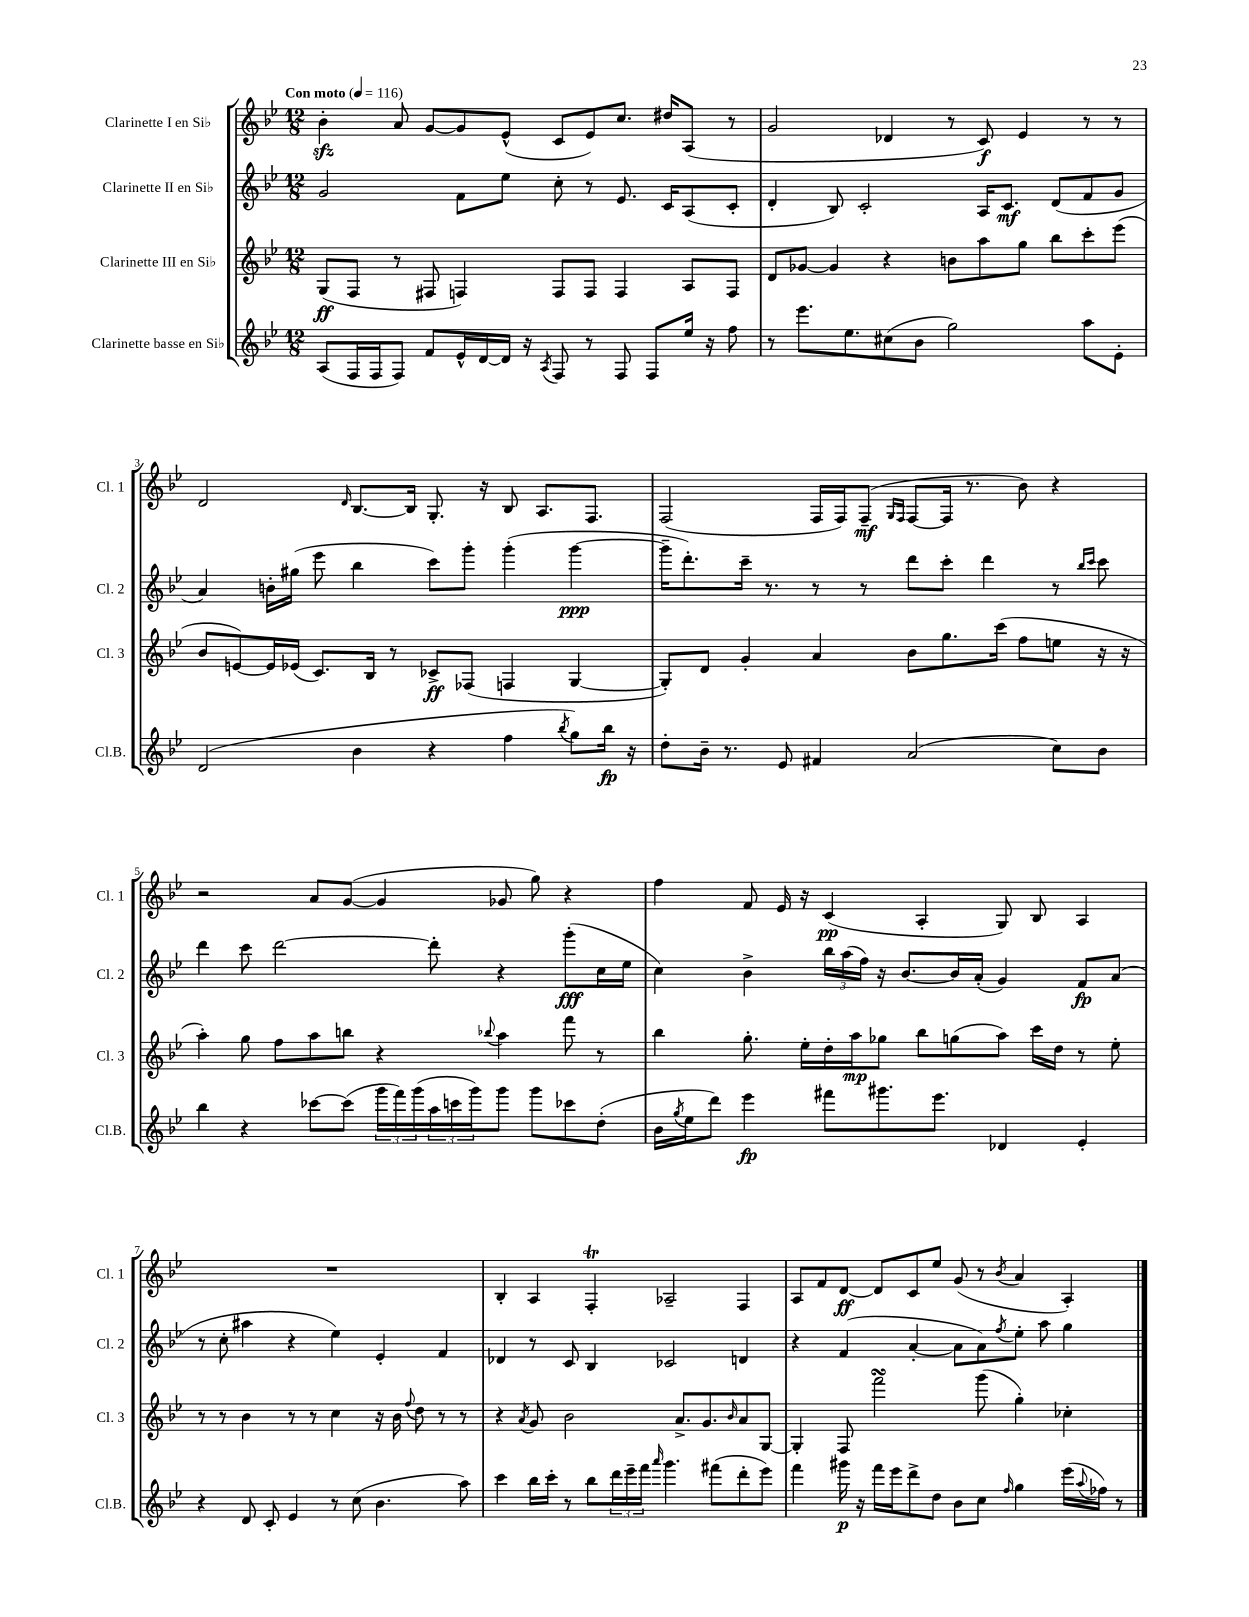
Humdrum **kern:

**kern	**kern	**kern	**kern
*staff4	*staff3	*staff2	*staff1
*clefG2	*clefG2	*clefG2	*clefG2
*k[b-e-]	*k[b-e-]	*k[b-e-]	*k[b-e-]
*M12/8	*M12/8	*M12/8	*M12/8
*MM116	*MM116	*MM116	*MM116
(8A	(8G	2g	4b-'
16F	8F	.	.
16F	.	.	.
8F)	8r	.	8a
8f	8F#	.	[8g
16e-^^	4F)	8f	8g]
[16d	.	.	.
16d]	.	8ee-	(8e-^^
16r	.	.	.
8qA	.	.	.
8F	8F	8cc'	8c
8r	8F	8r	8e-)
8F	4F	8.e-	8.cc
8F	.	.	.
.	.	16c	16dd#
16ee-	8A	(8A	(8A
16r	.	.	.
8ff	8F	8c'	8r
=	=	=	=
8r	8d	4d'	2g
8.eee-	[8g-	.	.
.	4g-]	8B-)	.
8.ee-	.	.	.
.	.	2c'	.
(8cc#	4r	.	4d-
8b-	.	.	.
2gg)	8b	.	8r
.	8aa	16A	8c)
.	.	8.c	.
.	8gg	.	4e-
.	8bb-	(8d	.
8aa	8ccc'	8f	8r
8e-'	(8eee-	8g	8r
=	=	=	=
(2d	8b-	4a)	2d
.	[8e)	.	.
.	16e]	16b'	.
.	(16e-	(16gg#	.
.	8.c)	8eee-	.
.	.	.	16qqd
4b-	.	4bb-	[8.B-
.	16B-	.	.
.	8r	.	.
.	.	.	16B-]
4r	8c-^	8ccc)	8.G'
.	(8F-	8ggg'	.
.	.	.	16r
4ff	4F	(4ggg'	8B-
.	.	.	8.A
8qbb-	.	.	.
8gg)	[4G	[4ggg	.
.	.	.	8.F
16bb-	.	.	.
16r	.	.	.
=	=	=	=
8dd'	8G'])	16ggg~]	(2F
.	.	8.ddd')	.
16b-~	8d	.	.
8.r	.	.	.
.	4g'	16ccc~	.
.	.	8.r	.
8e-	.	.	.
4f#	4a	8r	16F
.	.	.	16F)
.	.	8r	(8F~
.	.	.	16qqG
.	.	.	16qqF
(2a	8b-	8ddd	[8F
.	8.gg	8ccc'	16F]
.	.	.	8.r
.	.	4ddd	.
.	(16ccc	.	.
.	8ff	.	8b-)
8cc)	8ee	8r	4r
.	.	16qqbb-	.
.	.	16qqccc	.
8b-	16r	8ccc	.
.	16r	.	.
=	=	=	=
4bb-	4aa')	4ddd	2r
4r	8gg	8ccc	.
.	8ff	[2ddd	.
[8ccc-	8aa	.	8a
(8ccc-]	8bb	.	([8g
24ggg	4r	.	4g]
24fff)	.	.	.
(24ggg	.	.	.
24aa	.	8ddd']	.
24ccc	.	.	.
24ggg)	.	.	.
.	8qqbb-	.	.
8ggg	4aa	4r	8g-
8ggg	.	.	8gg)
8ccc-	8fff	(8ggg'	4r
(8dd'	8r	16cc	.
.	.	16ee-	.
=	=	=	=
16b-	4bb-	4cc)	4ff
8qgg	.	.	.
16ee-	.	.	.
8ddd)	.	.	.
4eee-	8.gg'	4b-^	8f
.	.	.	16e-
.	16ee-'	.	16r
8fff#	16dd'	24bb-	(4c
.	.	(24aa	.
.	16aa	.	.
.	.	24ff)	.
8.ggg#	8gg-	16r	.
.	.	[8.b-	.
.	8bb-	.	4A'
8.eee-	.	.	.
.	(8gg	16b-]	.
.	.	(16a'	.
4d-	8aa)	4g)	8G)
.	16ccc	.	8B-
.	16dd	.	.
4e-'	8r	8f	4A
.	8ee-'	(8a	.
=	=	=	=
4r	8r	8r	1.r
.	8r	8cc'	.
8d	4b-	4aa#	.
8c'	.	.	.
4e-	8r	4r	.
.	8r	.	.
8r	4cc	4ee-)	.
(8cc	.	.	.
4.b-	16r	4e-'	.
.	16b-	.	.
.	8qqff	.	.
.	8dd	.	.
.	8r	4f	.
8aa)	8r	.	.
=	=	=	=
4ccc	4r	4d-	4B-'
.	8qa	.	.
16bb-	8g	8r	4A
16ccc'	.	.	.
8r	2b-	8c	.
8bb-	.	4B-	4F'
24ddd	.	.	.
24eee-~	.	.	.
24fff	.	.	.
16qqaaa	.	.	.
4.ggg	.	2c-	2A-~
.	8.a^	.	.
.	8.g	.	.
(8fff#	.	.	.
.	16qqb-	.	.
8ddd'	8a	4d	4F
8eee-)	[8G	.	.
=	=	=	=
4fff	4G']	4r	8A
.	.	.	8f
16ggg#	8F	(4f	[8d
16r	.	.	.
16fff	2fff	.	8d]
16eee-	.	.	.
8ddd^	.	[4a'	8c
8dd	.	.	8ee-
8b-	.	8a]	(8g
8cc	(8ggg	8a)	8r
16qqff	.	8qff	8qb-
4gg	4gg')	8ee-'	4a
.	.	8aa	.
(16eee-	4cc-'	4gg	4A')
8qqaa	.	.	.
16ff-)	.	.	.
8r	.	.	.
==	==	==	==
*-	*-	*-	*-
